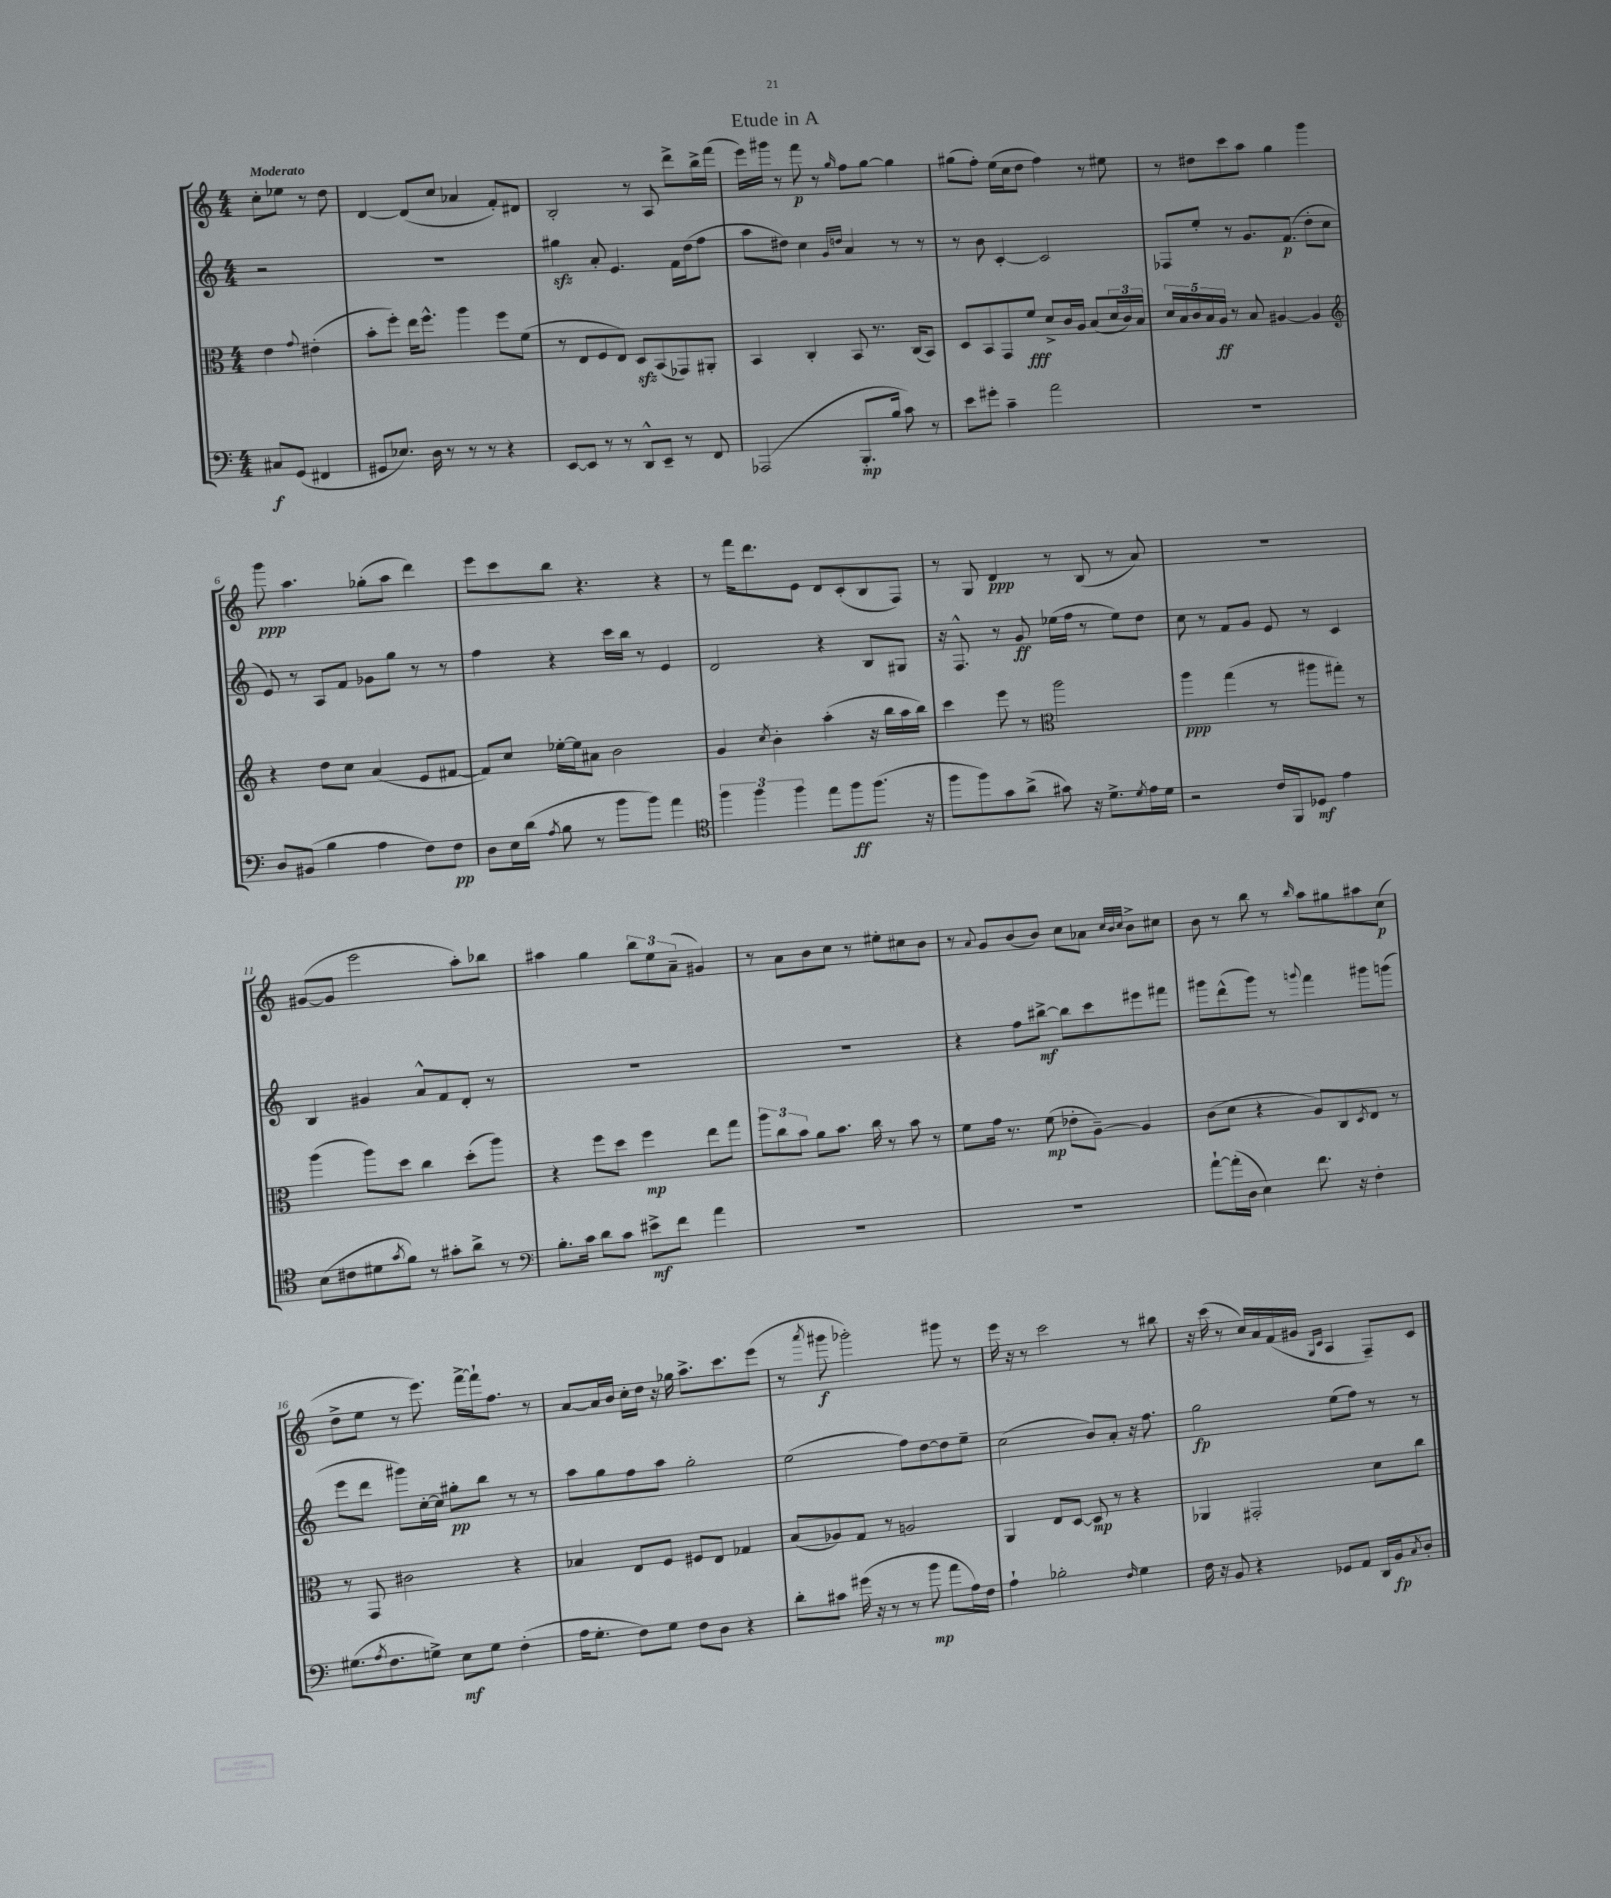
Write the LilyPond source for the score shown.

\header { title = "Etude in A" }
<<
\new StaffGroup <<
\new Staff = "s0" {
    \clef treble \key c \major \numericTimeSignature \time 4/4 \partial 2 \tempo "Moderato"
    c''8-. ees''8 r8 d''8 |
    d'4~ d'8( c''8 aes'4 f'8-.) dis'8 |
    b2-. r8 a8 d'''8-> b''16-> f'''16( |
    e'''16) gis'''16 r8 f'''8\p r8 \grace { g''16 } f''8 g''8~ g''4 |
    gis''8( f''8-.) e''16( c''16 d''8 f''4) r8 eis''8 |
    r8 dis''8 c'''8 a''8 g''4 g'''4 |
    g'''8\ppp a''4. ges''8-.( a''8 d'''4) |
    e'''8 c'''8 b''8 r4. r4 |
    r8 f'''16 d'''8. e'8 d'8 c'8-.( b8 f8) |
    r8 g8 d'4\ppp r8 b8( r8 a'8) |
    R1 |
    gis'8~( gis'8 e'''2 a''8-.) bes''8 |
    ais''4 g''4 \tuplet 3/2 { b''8 e''8 a'8--( } gis'4) |
    r8 a'8 b'8 c''8 r8 eis''8-. cis''8 b'8 |
    r8 \appoggiatura { a'8 } g'8 b'8( b'8) c''8 aes'8 \grace { c''32 b'32 c''32 } b'8-> cis''8 |
    b'8 r8 b''8 r8 \grace { b''16 } a''8 gis''8 ais''8 c''8\p( |
    d''8-> e''8 r8 e'''8.) f'''16~-> f'''16-! f''8. r8 |
    a'8~ a'16 b'16 c''16-. d''16 r16 ges''16 a''8.-> c'''8. e'''8( |
    r8 \acciaccatura { a'''8 } gis'''8\f ges'''2-.) gis'''8 r8 |
    e'''16 r16 r8 c'''2 r8 bis''8 |
    r16 c'''16( r8 c''16) a'16 f'16( gis'16 \grace { g16 c'16 } a4 f8--) c'8 \bar "|." |
}
\new Staff = "s1" {
    \clef treble \key c \major \numericTimeSignature \time 4/4 \partial 2
    r2 |
    R1 |
    gis''4\sfz a'8-. e'4. f'16 d''16( f''8 |
    a''8 dis''8) c''4 \grace { g'16 d''16 } a'4 r8 r8 |
    r8 b'8 c'4~-. c'2 |
    fes8 e''8-. r8 g'8. f'8.\p( d''8-. c''8 |
    e'8) r8 a8 f'8 ges'8 g''8 r8 r8 |
    f''4 r4 c'''16 b''16 r8 e'4 |
    d'2 r4 b8 gis8 |
    r16 f8.-^ r8 g'8\ff ees''16( f''16 r8 ees''8) d''8 |
    c''8 r8 f'8 g'8 e'8 r8 c'4 |
    b4 gis'4 a'8-^ f'8 d'8-. r8 |
    R1 |
    R1 |
    r4 f''8 bis''8~->\mf bis''8 c'''8 eis'''8 fis'''8 |
    gis'''8 d'''8-^( gis'''8) r8 \appoggiatura { g'''8 } f'''4 gis'''8 g'''8( |
    e'''8 d'''8 gis'''8) c''16~-. c''16 gis''8-.\pp b''8 r8 r8 |
    a''8 g''8 f''8 a''8 g''2-. |
    e''2( f''8) d''8~ d''8 e''8-- |
    c''2( b'8) a'8-. r16 f''8. |
    g''2\fp e''8( f''8) r8 r8 \bar "|." |
}
\new Staff = "s2" {
    \clef alto \key c \major \numericTimeSignature \time 4/4 \partial 2
    e'4 \appoggiatura { g'8 } eis'4-.( |
    b'8-. f''8-.) e''16 f''8.-^ a''4 f''8 f'8( |
    r8 e8 f8 e8) d8\sfz b,8( ges,8) ais,8-. |
    b,4 c4-. b,8 r8. c16( b,8) |
    d8 b,8 g,8 f'8\fff d'8-> c'16 a16 b8( \tuplet 3/2 { d'16 c'16) b16 } |
    \tuplet 5/4 { d'16 b16 c'16 b16 a16\ff } r8 b8 ais4~ ais4 |
    \clef treble r4 d''8 c''8 a'4( e'8 fis'8~ |
    fis'8) c''8 ees''16~-. ees''16 ais'8 b'2 |
    g'4 \acciaccatura { c''8 } b'4-. a''4-.( r16 b''16 a''16 b''16) |
    c'''4 e'''8 r8 \clef alto a''2 |
    a''4\ppp g''4( r8 ais''8 gis''8-.) r8 |
    a''4( a''8) d''8 c''4 d''8-.( a''8) |
    r4 f''8 d''8 f''4\mp e''8 g''8 |
    \tuplet 3/2 { a''8 c''8 b'8 } a'8 b'8. c''16 r8 b'8 r8 |
    f'8 g'16 r8. f'8\mp( ees'8-. a8~--) a4 |
    c'8( d'8 r4 a8) c8 \acciaccatura { d8 } e8 r8 |
    r8 g,8 cis'2 r4 |
    bes4 e8 f8 fis8 e8 ges4 |
    b8( aes8) g8 r8 a2 |
    a,4 e8 d8~ d8\mp r8 r4 |
    aes,4 gis,2-. d'8 c''8 \bar "|." |
}
\new Staff = "s3" {
    \clef bass \key c \major \numericTimeSignature \time 4/4 \partial 2
    cis8\f g,8( fis,4 |
    gis,8 ees8.) d16 r8 r8 r8 r4 |
    e,8~ e,8 r8 r8 d,8-^ e,8-- r8 f,8 |
    aes,,2( b,,8.-.\mp b16 c'8) r8 |
    e'8 gis'8-. c'4-- a'2 |
    R1 |
    d8 bis,8( b4 a4 f8) f8\pp |
    d8 e16 d'16( \acciaccatura { a8 } b8 r8 b'8 b'8) a'4 |
    \clef tenor \tuplet 3/2 { f''4 f''4 f''4 } e''8 f''8\ff f''8.( r16 |
    f''8 f''8) g'8 a'8->( gis'8) r16 d'8.-> \acciaccatura { d'8 } e'16 d'16 |
    r2 c'16 f,16 des8\mf e'4 |
    b8( cis'8 dis'8 \acciaccatura { g'8 } f'8) r8 gis'8-. a'8-> r8 |
    \clef bass b8.-. c'16 d'8 c'8 eis'8->\mf f'8 a'4 |
    R1 |
    R1 |
    a'8~-! a'16-.( d16 e4) f'8. r16 f4-. |
    gis8.( \acciaccatura { a8 } f8. g8->) e8\mf g8 f4-.( |
    a16 g8.-. f8) g8 f8 d8 r4 |
    d'8-. cis'8 gis'16( r16 r8 r8 b'8\mp a'8 a16) f16 |
    a4-! bes2-. \grace { f16 } g4 |
    f16 r16 b,8 r4 ges,8 a,8 d,16 b,16\fp \acciaccatura { c8 } d8-. \bar "|." |
}
>>
>>
